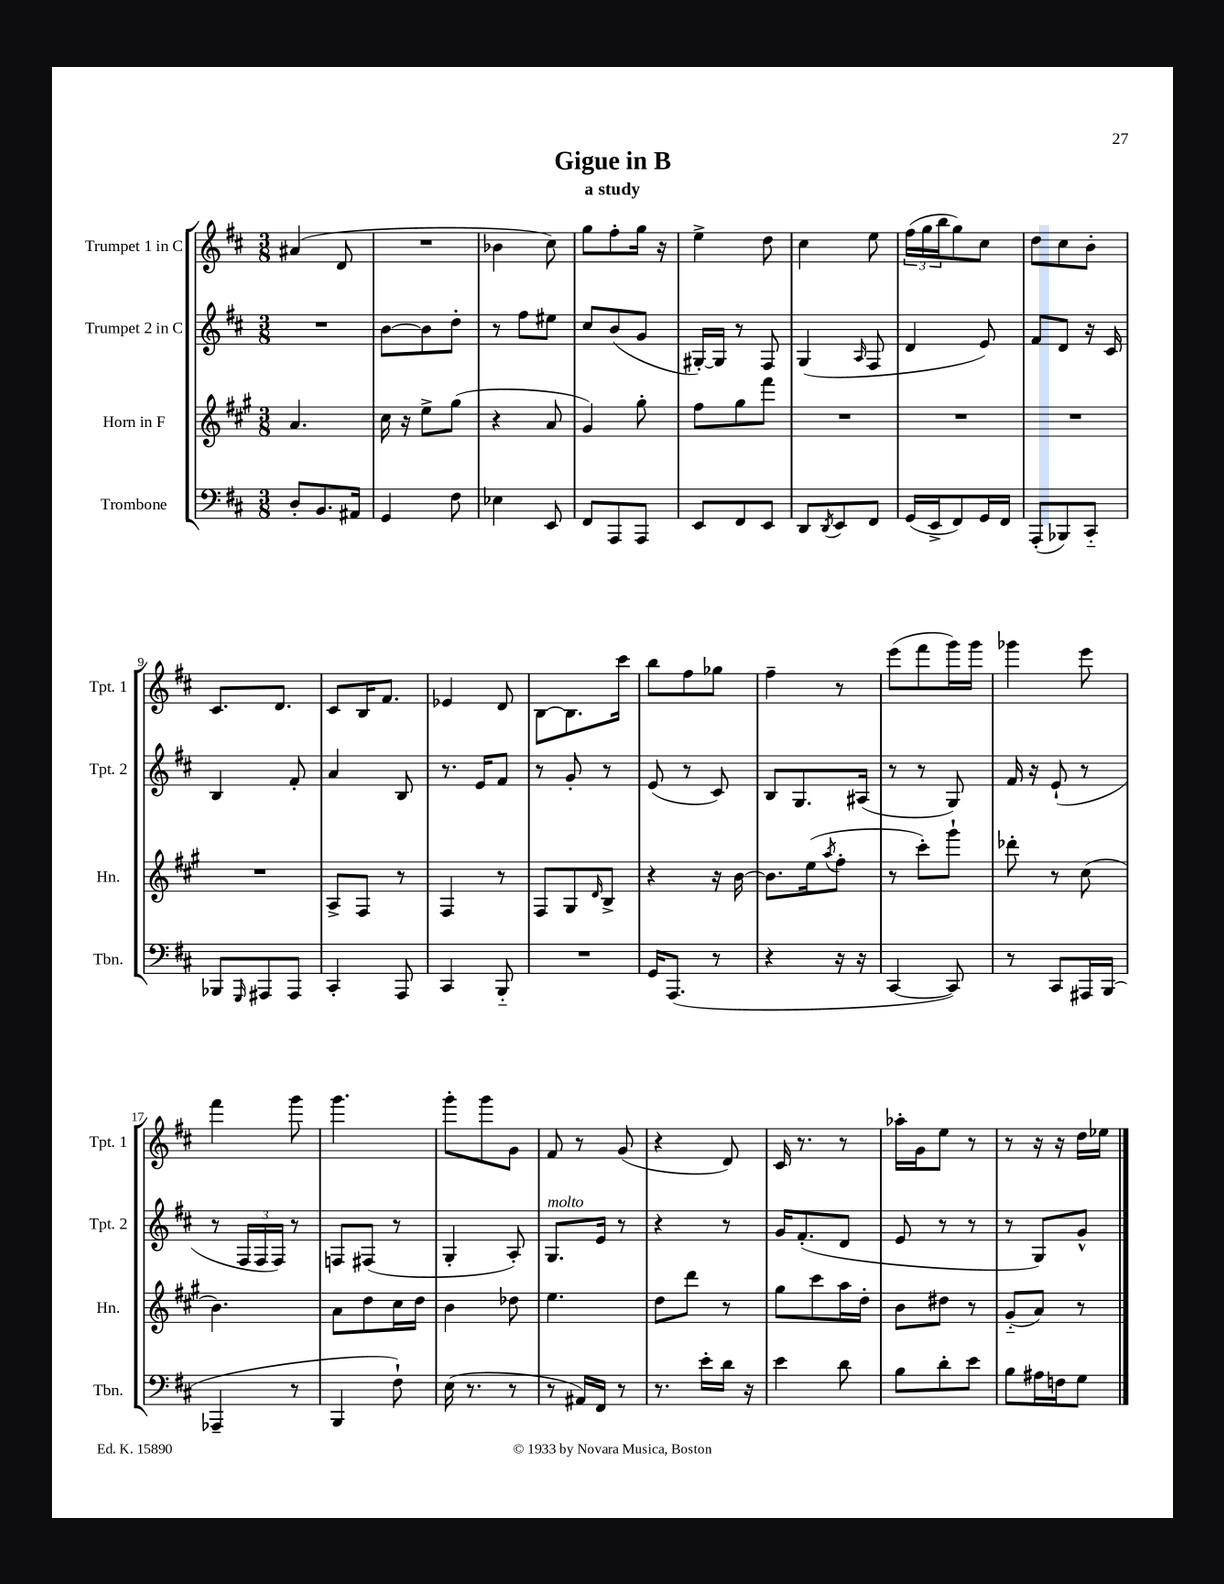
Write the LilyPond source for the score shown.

\header { title = "Gigue in B" subtitle = "a study" }
<<
\new StaffGroup <<
\new Staff = "s0" \with { instrumentName = "Trumpet 1 in C" shortInstrumentName = "Tpt. 1" } {
    \clef treble \key d \major \numericTimeSignature \time 3/8
    ais'4( d'8 |
    R4. |
    bes'4 cis''8) |
    g''8 fis''8-. g''16 r16 |
    e''4-> d''8 |
    cis''4 e''8 |
    \tuplet 3/2 { fis''16( g''16 b''16 } g''8) cis''8 |
    d''8 cis''8 b'8-. |
    cis'8. d'8. |
    cis'8 b16 fis'8. |
    ees'4 d'8 |
    b8~ b8. cis'''16 |
    b''8 fis''8 ges''8 |
    fis''4-- r8 |
    e'''8( fis'''8 g'''16) g'''16 |
    ges'''4 e'''8 |
    fis'''4 g'''8 |
    g'''4. |
    g'''8-. g'''8 g'8 |
    fis'8 r8 g'8( |
    r4 d'8) |
    cis'16 r8. r8 |
    aes''16-. g'16 e''8 r8 |
    r8 r16 r16 d''16 ees''16 \bar "|." |
}
\new Staff = "s1" \with { instrumentName = "Trumpet 2 in C" shortInstrumentName = "Tpt. 2" } {
    \clef treble \key d \major \numericTimeSignature \time 3/8
    R4. |
    b'8~ b'8 d''8-. |
    r8 fis''8 eis''8 |
    cis''8 b'8( g'8 |
    gis16~-.) gis16 r8 fis8 |
    g4( \grace { a16 } fis8 |
    d'4 e'8) |
    fis'8 d'8 r16 cis'16 |
    b4 fis'8-. |
    a'4 b8 |
    r8. e'16 fis'8 |
    r8 g'8-. r8 |
    e'8( r8 cis'8) |
    b8 g8. ais16( |
    r8 r8 g8) |
    fis'16 r16 e'8-!( r8 |
    r8 \tuplet 3/2 { fis16 fis16 fis16) } r8 |
    f8 fis8( r8 |
    g4-. a8-.) |
    g8.^\markup { \italic "molto" } e'16 r8 |
    r4 r8 |
    g'16 fis'8.-.( d'8 |
    e'8 r8 r8 |
    r8 g8) g'8-^ \bar "|." |
}
\new Staff = "s2" \with { instrumentName = "Horn in F" shortInstrumentName = "Hn." } {
    \clef treble \key a \major \numericTimeSignature \time 3/8
    a'4. |
    cis''16 r16 e''8-> gis''8( |
    r4 a'8 |
    gis'4) gis''8-. |
    fis''8 gis''8 fis'''8 |
    R4. |
    R4. |
    R4. |
    R4. |
    a8-> fis8 r8 |
    fis4 r8 |
    fis8 gis8 \grace { d'16 } b8-> |
    r4 r16 b'16~ |
    b'8. e''16( \acciaccatura { a''8 } fis''8-. |
    r8 cis'''8-.) gis'''8-! |
    des'''8-. r8 cis''8( |
    b'4.) |
    a'8 d''8 cis''16 d''16 |
    b'4 des''8 |
    e''4. |
    d''8 d'''8 r8 |
    gis''8 cis'''8 a''16 d''16-. |
    b'8 dis''8 r8 |
    gis'8-_( a'8) r8 \bar "|." |
}
\new Staff = "s3" \with { instrumentName = "Trombone" shortInstrumentName = "Tbn." } {
    \clef bass \key d \major \numericTimeSignature \time 3/8
    d8-. b,8. ais,16 |
    g,4 fis8 |
    ees4 e,8 |
    fis,8 a,,8 a,,8 |
    e,8 fis,8 e,8 |
    d,8 \acciaccatura { d,8 } e,8 fis,8 |
    g,16( e,16-> fis,8) g,16 fis,16 |
    a,,8-.( bes,,8) cis,8-_ |
    bes,,8 \grace { g,,16 } ais,,8 ais,,8 |
    cis,4-. a,,8 |
    cis,4 b,,8-_ |
    R4. |
    g,16 a,,8.( r8 |
    r4 r16 r16 |
    cis,4~ cis,8) |
    r8 cis,8 ais,,16 b,,16( |
    aes,,4-- r8 |
    b,,4 fis8-!) |
    e16( r8. r8 |
    r8 ais,16) fis,16 r8 |
    r8. e'16-. d'16 r16 |
    e'4 d'8 |
    b8 d'8-. e'8 |
    b8 ais16 f16 g8 \bar "|." |
}
>>
>>
